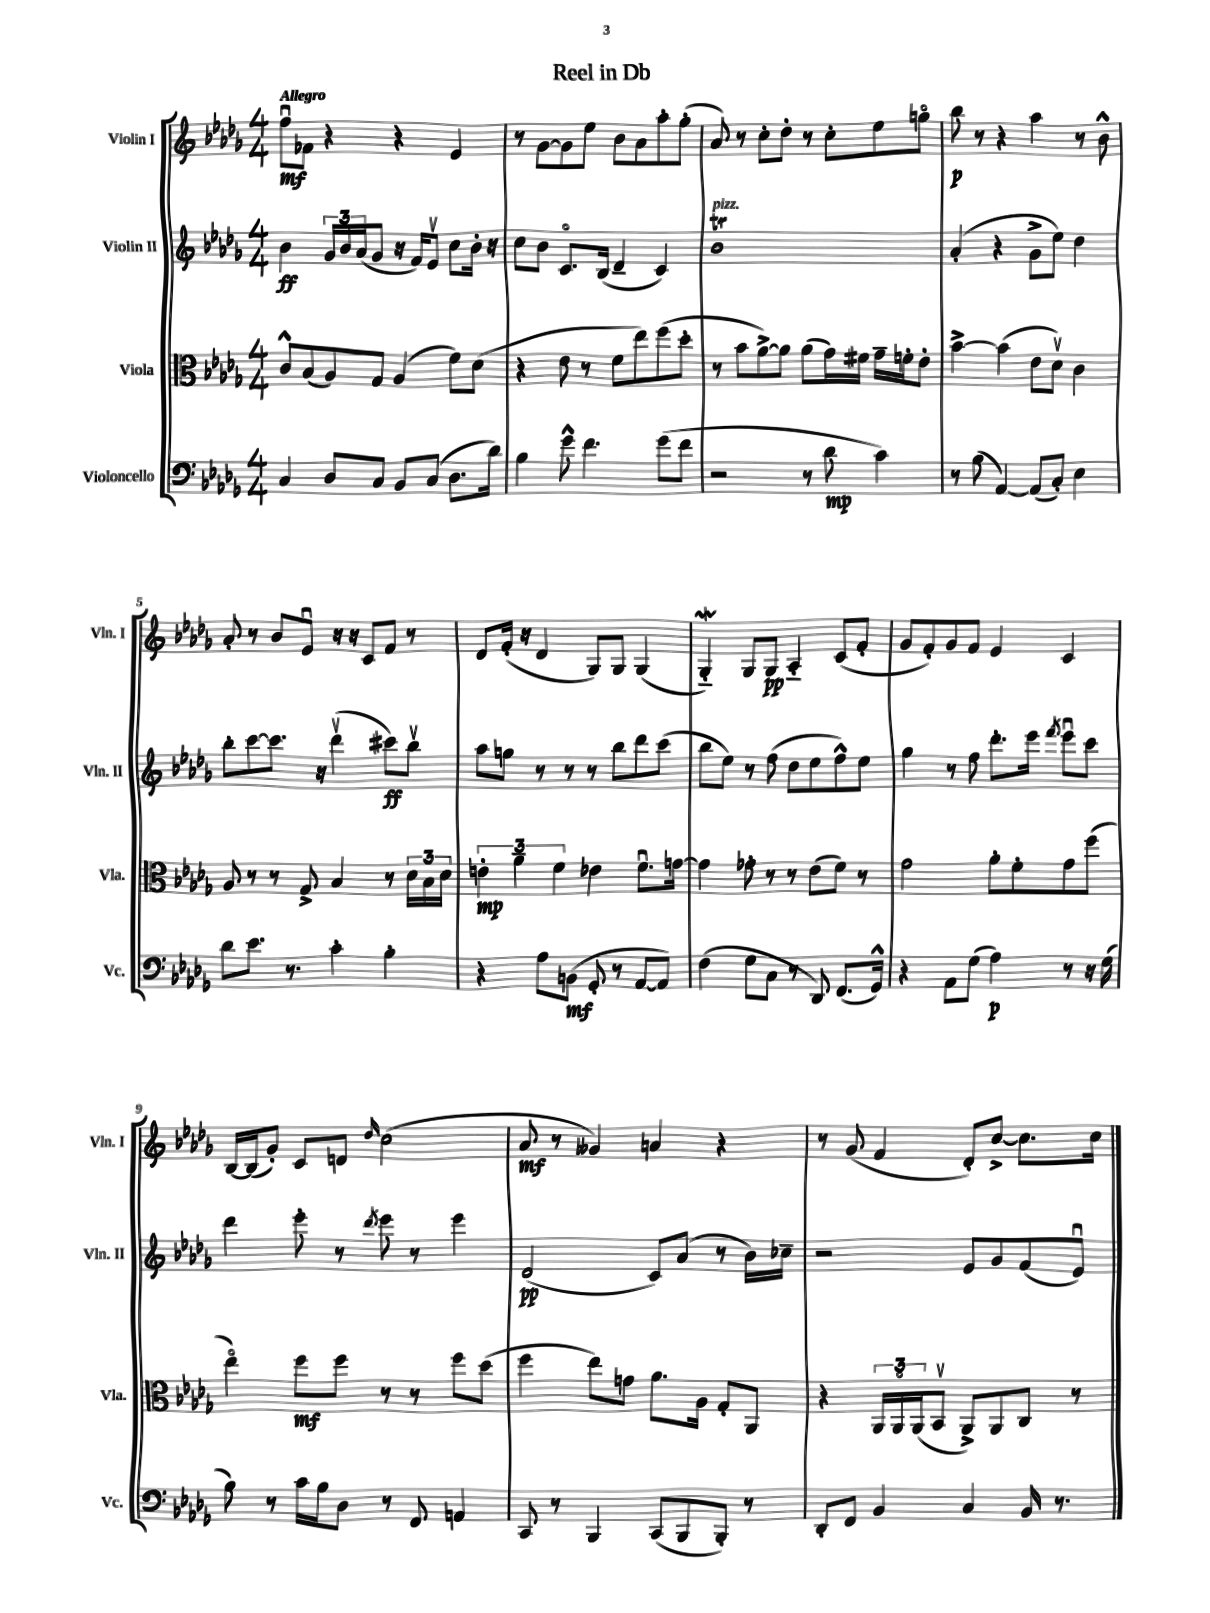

**kern	**dynam	**kern	**dynam	**kern	**dynam	**kern	**dynam
*part4	*part4	*part3	*part3	*part2	*part2	*part1	*part1
*staff4	*staff4	*staff3	*staff3	*staff2	*staff2	*staff1	*staff1
*I"Violoncello	*	*I"Viola	*	*I"Violin II	*	*I"Violin I	*
*I'Vc.	*	*I'Vla.	*	*I'Vln. II	*	*I'Vln. I	*
*clefF4	*	*clefC3	*	*clefG2	*	*clefG2	*
*k[b-e-a-d-g-]	*	*k[b-e-a-d-g-]	*	*k[b-e-a-d-g-]	*	*k[b-e-a-d-g-]	*
*M4/4	*	*M4/4	*	*M4/4	*	*M4/4	*
=1	=1	=1	=1	=1	=1	=1	=1
!	!	!	!	!	!	!LO:TX:a:B:t=Allegro	!
4C/	.	8c^^/L	.	4b-\	ff	8ffu\L	mf
.	.	(8B-/	.	.	.	8f-X\J	.
8D-/L	.	8A-/)	.	24g-/LL	.	4r	.
.	.	.	.	24b-/	.	.	.
.	.	.	.	(24a-/J	.	.	.
8C/J	.	8G-/J	.	8g-/J	.	.	.
8BB-/L	.	(4A-/	.	16r	.	4r	.
.	.	.	.	16f/KL)	.	.	.
(8C/J	.	.	.	8e-v/J	.	.	.
8.D-\L	.	8f\L)	.	8cc\L	.	4e-/	.
.	.	(8d-\J	.	16b-'\Jk	.	.	.
16d-\Jk)	.	.	.	16r	.	.	.
=2	=2	=2	=2	=2	=2	=2	=2
4B-\	.	4r	.	8cc\L	.	8r	.
.	.	.	.	8b-\J	.	[8g-\L	.
8g-^^\	.	8e-\	.	8.c/L	.	8g-\]	.
4.f\	.	8r	.	.	.	8ee-\J	.
.	.	.	.	(16B-/Jk	.	.	.
.	.	8f\L	.	4d-~/	.	8b-\L	.
.	.	8ee-\)	.	.	.	8a-\	.
(8g-\L	.	(8ff\	.	4c/)	.	8aa-'\	.
8f\J	.	8dd-'\J	.	.	.	(8gg-'\J	.
=3	=3	=3	=3	=3	=3	=3	=3
!	!	!	!	!LO:TX:a:i:t=pizz.	!	!	!
2r	.	8r	.	1b-T	.	8a-/)	.
.	.	8b-\L	.	.	.	8r	.
.	.	[8a-^\)	.	.	.	8cc'\L	.
.	.	8a-\J]	.	.	.	8dd-'\J	.
8r	.	(8a-\L	.	.	.	8r	.
8d-\	mp	16g-\L)	.	.	.	8cc'\L	.
.	.	16f#X\JJ	.	.	.	.	.
4c\)	.	16g-~\LL	.	.	.	8ee-\	.
.	.	16fn'\J	.	.	.	.	.
.	.	8e-'\J	.	.	.	8ggn\J	.
=4	=4	=4	=4	=4	=4	=4	=4
8r	.	[4b-^\	.	(4a-'/	.	8bb-\	p
(8B-\	.	.	.	.	.	8r	.
[4AA-/)	.	(4b-\]	.	4r	.	4r	.
(8AA-/L]	.	8e-\L	.	8g-^\L	.	4aa-\	.
8C'/J)	.	8d-v\J)	.	8ee-\J)	.	.	.
4E-\	.	4c\	.	4dd-\	.	8r	.
.	.	.	.	.	.	8b-^^\	.
!!LO:LB:g=z
=5	=5	=5	=5	=5	=5	=5	=5
8d-\L	.	8A-/	.	8bb-'\L	.	8a-'/	.
8.e-\J	.	8r	.	[8ccc\	.	8r	.
.	.	8r	.	8.ccc\J]	.	8b-/L	.
8.r	.	.	.	.	.	.	.
.	.	8G-^/	.	.	.	8e-u/J	.
.	.	.	.	16r	.	.	.
4c'\	.	4B-/	.	(4ddd-v\	.	16r	.
.	.	.	.	.	.	16r	.
.	.	.	.	.	.	8c/L	.
4B-'\	.	8r	.	8ccc#X\L)	ff	8f/J	.
.	.	24d-\LL	.	8bb-v\J	.	8r	.
.	.	24B-\	.	.	.	.	.
.	.	24d-\JJ	.	.	.	.	.
=6	=6	=6	=6	=6	=6	=6	=6
4r	.	6en'\	mp	8aa-\L	.	8d-/L	.
.	.	.	.	8ggn\J	.	(16f'/Jk	.
.	.	6a-~\	.	.	.	.	.
.	.	.	.	.	.	16r	.
8A-\L	.	.	.	8r	.	4d-/	.
.	.	6f\	.	.	.	.	.
(8BBn\J	mf	.	.	8r	.	.	.
8GG-'/	.	4e-X\	.	8r	.	8G-/L)	.
8r	.	.	.	8bb-\L	.	8G-/J	.
[8AA-/L	.	8.fu\L	.	8ddd-\	.	(4G-/	.
8AA-/J])	.	.	.	(8ccc\J	.	.	.
.	.	[16gn\Jk	.	.	.	.	.
=7	=7	=7	=7	=7	=7	=7	=7
(4F\	.	4g\]	.	8bb-\L	.	4G-w/)	.
.	.	.	.	8ee-\J)	.	.	.
8G-\L	.	8g-X'\	.	8r	.	8G-/L	.
8C\J	.	8r	.	(8ff\	.	8G-/J	pp
8r	.	8r	.	8dd-\L	.	4A-/	.
8DD-/)	.	(8e-\L	.	8ee-\	.	.	.
(8.FF/L	.	8f\J)	.	8ff^^\)	.	(8c/L	.
.	.	8r	.	8ee-\J	.	8f'/J	.
16GG-^^/Jk)	.	.	.	.	.	.	.
=8	=8	=8	=8	=8	=8	=8	=8
4r	.	2g-\	.	4gg-\	.	8g-/L	.
.	.	.	.	.	.	8f'/)	.
8AA-\L	.	.	.	8r	.	8g-/	.
(8G-\J	.	.	.	8ff\	.	8f/J	.
4A-\)	p	8a-'\L	.	8.ddd-'\L	.	4e-/	.
.	.	8f'\	.	.	.	.	.
.	.	.	.	16eee-\Jk	.	.	.
.	.	.	.	8qfff/	.	.	.
8r	.	8g-\	.	8eee-u\L	.	4c/	.
16r	.	(8ff\J	.	8ccc\J	.	.	.
(16G-\	.	.	.	.	.	.	.
!!LO:LB:g=z
=9	=9	=9	=9	=9	=9	=9	=9
8B-\)	.	4ee-\)	.	4ddd-\	.	[16B-/LL	.
.	.	.	.	.	.	(16B-/J]	.
8r	.	.	.	.	.	8g-'/J)	.
16c\LL	.	8ff\L	mf	8eee-'\	.	8c/L	.
16B-\J	.	.	.	.	.	.	.
8D-\J	.	8ff\J	.	8r	.	8dn/J	.
.	.	.	.	8qddd-/	.	16qqdd-/	.
8r	.	8r	.	8eee-\	.	(2cc\	.
8FF/	.	8r	.	8r	.	.	.
4AAn/	.	8ff\L	.	4eee-\	.	.	.
.	.	(8dd-\J	.	.	.	.	.
=10	=10	=10	=10	=10	=10	=10	=10
8CC/	.	4ff\	.	(2d-/	pp	8a-/	mf
8r	.	.	.	.	.	8r	.
4BBB-/	.	8ee-\L)	.	.	.	4g--X/)	.
.	.	8gn\J	.	.	.	.	.
(8CC/L	.	8.a-\L	.	8c/L)	.	4an/	.
8BBB-/	.	.	.	(8a-/J	.	.	.
.	.	16A-\Jk	.	.	.	.	.
8BBB-'/J)	.	8G-'/L	.	8r	.	4r	.
8r	.	8AA-/J	.	16b-\LL)	.	.	.
.	.	.	.	16cc-X~\JJ	.	.	.
=11	=11	=11	=11	=11	=11	=11	=11
8DD-'/L	.	4r	.	2r	.	8r	.
8FF/J	.	.	.	.	.	(8g-/	.
4BB-/	.	24AA-/LL	.	.	.	4f/	.
.	.	24AA-/	.	.	.	.	.
.	.	(24AA-/J	.	.	.	.	.
.	.	8BB-v/J	.	.	.	.	.
4C/	.	8AA-^/L)	.	8e-/L	.	8d-'/L)	.
.	.	8AA-/	.	8g-/	.	[8cc^/J	.
16BB-/	.	8C/J	.	(8f/	.	8.cc\L]	.
8.r	.	.	.	.	.	.	.
.	.	8r	.	8e-u/J)	.	.	.
.	.	.	.	.	.	16cc\Jk	.
==	==	==	==	==	==	==	==
*-	*-	*-	*-	*-	*-	*-	*-
